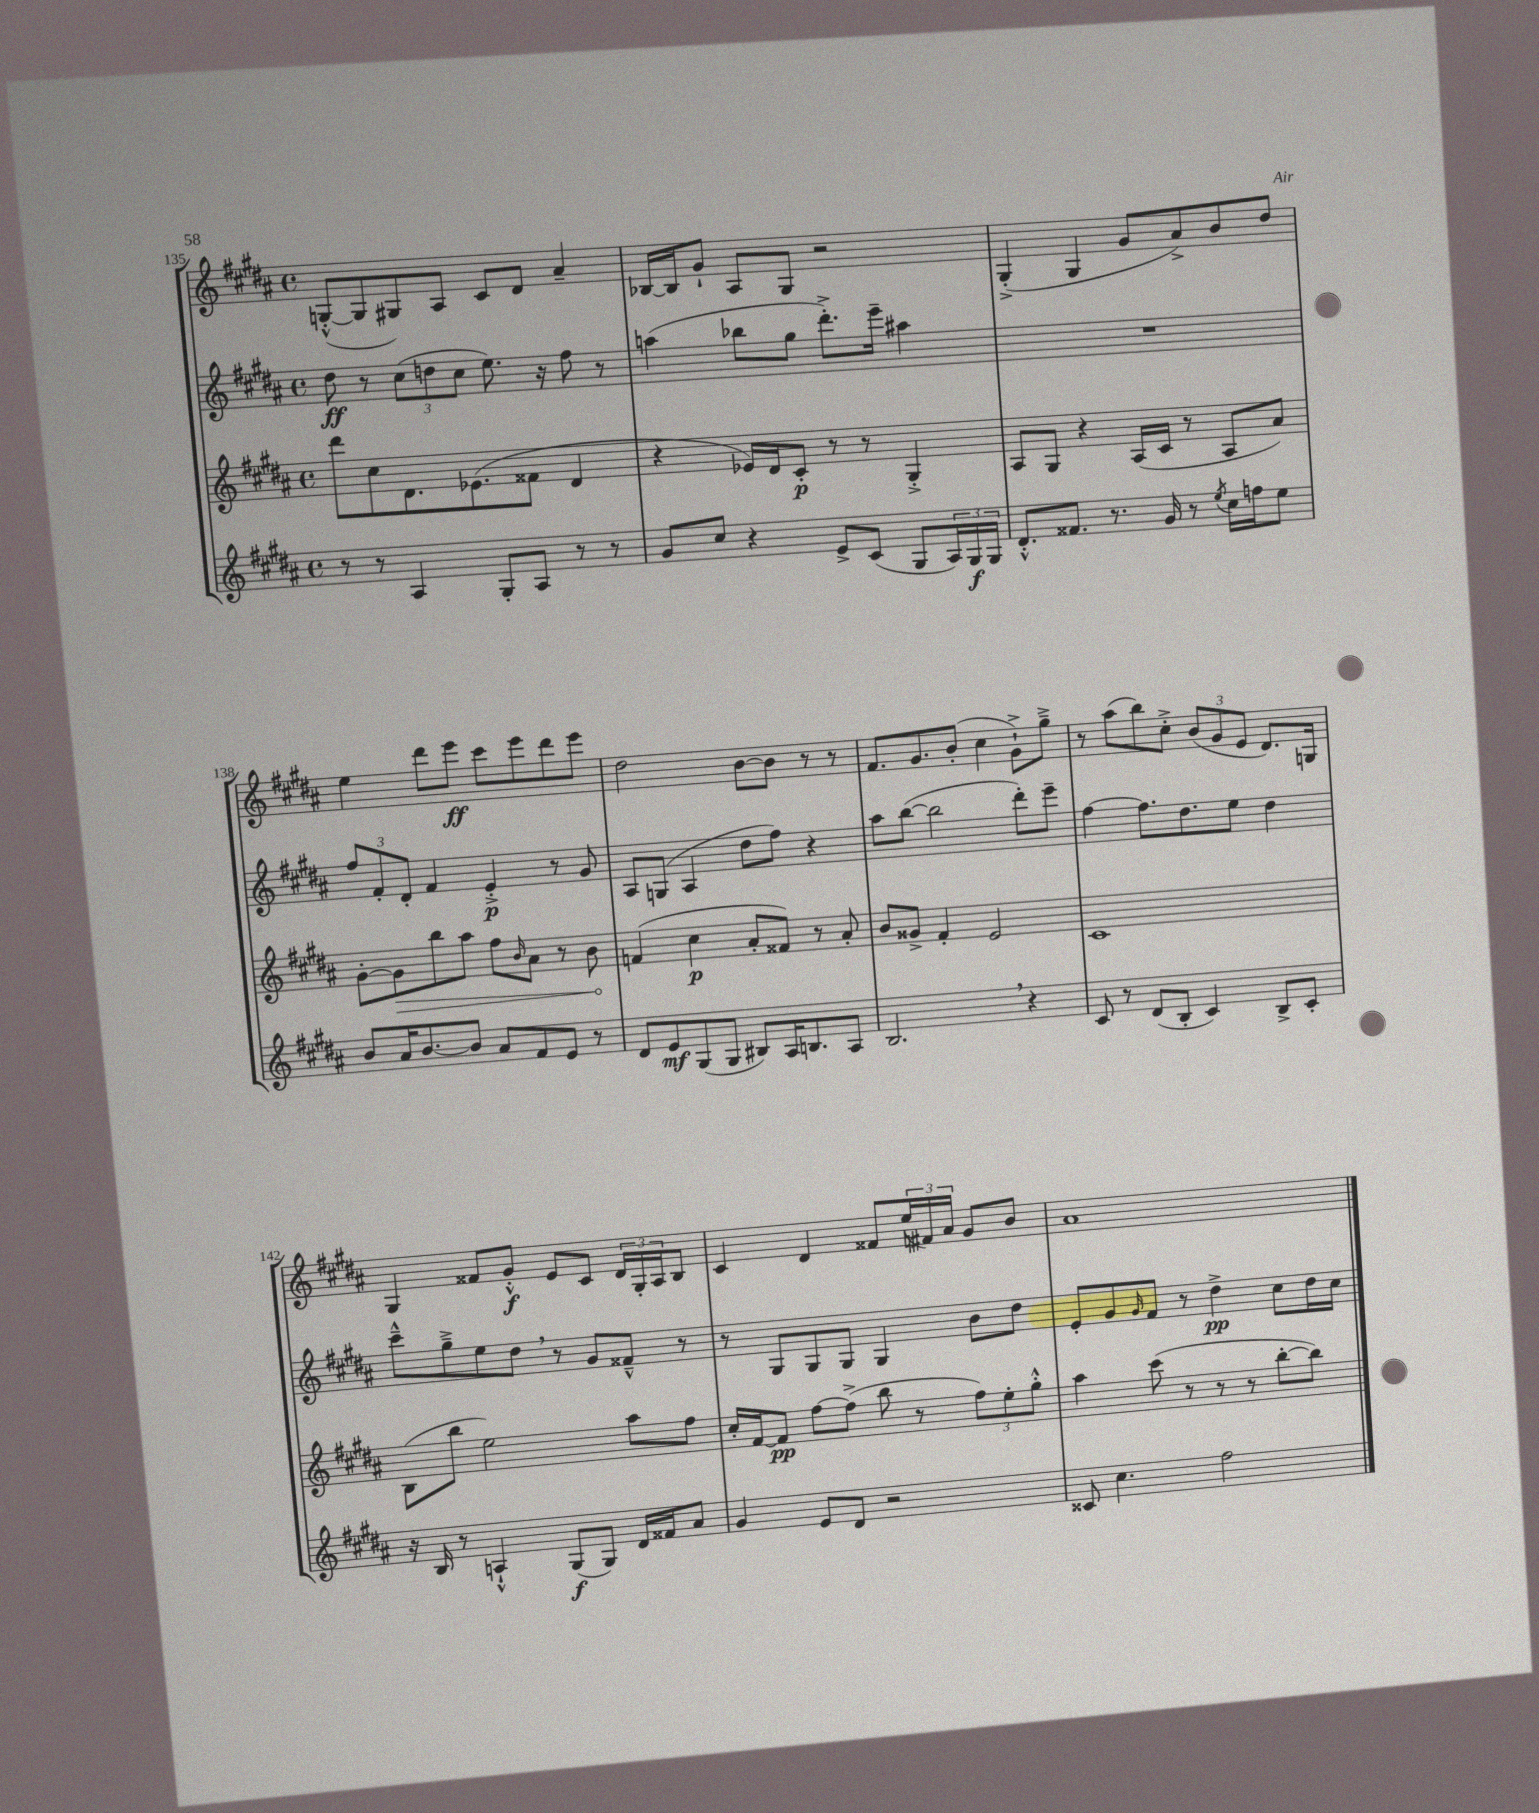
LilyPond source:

<<
\new StaffGroup <<
\new Staff = "s0" {
    \clef treble \key b \major \defaultTimeSignature \time 4/4
    g8~-.-^( g8 gis8) ais8 cis'8 dis'8 ais'4-- |
    bes16~ bes16 gis'8-! ais8 gis8 r2 |
    gis4-.->( gis4 gis'8 ais'8->) b'8 dis''8 |
    e''4 dis'''8 e'''8\ff cis'''8 e'''8 dis'''8 e'''8 |
    dis''2 b'8~ b'8 r8 r8 |
    fis'8. gis'8. b'8-.( cis''4 gis'8-!->) gis''8---> |
    r8 ais''8( b''8) cis''8-.-> \tuplet 3/2 { b'8( gis'8 e'8 } dis'8.) g16 |
    gis4 fisis'8 gis'8-.-^\f e'8 cis'8 \tuplet 3/2 { dis'16 gis16-. ais16 } b8 |
    cis'4 dis'4 fisis'8 \tuplet 3/2 { e''16( fis'16) ais'16 } gis'8 b'8 |
    ais'1 \bar "|." |
}
\new Staff = "s1" {
    \clef treble \key b \major \defaultTimeSignature \time 4/4
    dis''8\ff r8 \tuplet 3/2 { cis''8( d''8 cis''8 } e''8.) r16 fis''8 r8 |
    a''4( bes''8 gis''8 dis'''8.-.->) e'''16-- ais''4 |
    R1 |
    \tuplet 3/2 { fis''8 fis'8-. dis'8-. } fis'4 e'4-.->\p r8 gis'8 |
    ais8 g8( ais4 dis''8 fis''8) r4 |
    ais''8 b''8~( b''2 dis'''8-.) e'''8-- |
    fis''4~ fis''8. dis''8. e''8 dis''4 |
    cis'''8---^ gis''8---> e''8 dis''8 \breathe r8 gis'8 fisis'8---^ r8 |
    r8 gis8 gis8 gis8 gis4 b'8 dis''8 |
    e'8-. gis'8 \grace { gis'16 } fis'8 r8 dis''4->\pp cis''8 dis''16 cis''16 \bar "|." |
}
\new Staff = "s2" {
    \clef treble \key b \major \defaultTimeSignature \time 4/4
    dis'''8 cis''8 dis'8. ees'8.( fisis'8 dis'4 |
    r4 ees'16) dis'16 cis'8-.\p r8 r8 gis4-.-> |
    ais8 gis8 r4 ais16( cis'16 r8 ais8 ais'8) |
    gis'8~-. \once \override Hairpin.circled-tip = ##t gis'8\> b''8 ais''8 fis''8 \grace { b'16 } ais'8 r8 b'8\! |
    f'4( cis''4\p ais'8-. fisis'8) r8 ais'8-. |
    b'8 gisis'8-> fis'4-. e'2 |
    cis'1 |
    b8( b''8 e''2) ais''8 fis''8 |
    cis''16-. fis'16~ fis'8\pp fis''8~ fis''8->( b''8 r8 \tuplet 3/2 { fis''8) e''8-. gis''8-.-^ } |
    ais''4 cis'''8( r8 r8 r8 b''8~-. b''8) \bar "|." |
}
\new Staff = "s3" {
    \clef treble \key b \major \defaultTimeSignature \time 4/4
    r8 r8 ais4 gis8-. ais8 r8 r8 |
    gis'8 cis''8 r4 e'8-> cis'8( gis8 \tuplet 3/2 { ais16) gis16\f gis16 } |
    dis'8.-.-^ fisis'8. r8. gis'16 r8 \acciaccatura { e''8 } cis''16 f''16 e''8 |
    b'8 ais'16 b'8.~ b'8 ais'8 fis'8 e'8 r8 |
    dis'8 e'8\mf gis8( gis8 bis8) ais16 b8. ais8 |
    b2. \breathe r4 |
    cis'8 r8 dis'8( b8-. cis'4) b8-> cis'8-. |
    r16 b16 r8 a4-!-^ gis8\f( gis8) dis'16 fisis'16 ais'8 |
    gis'4 e'8 dis'8 r2 |
    cisis'8 cis''4. fis''2 \bar "|." |
}
>>
>>
\layout { \context { \Score currentBarNumber = #135 } }
